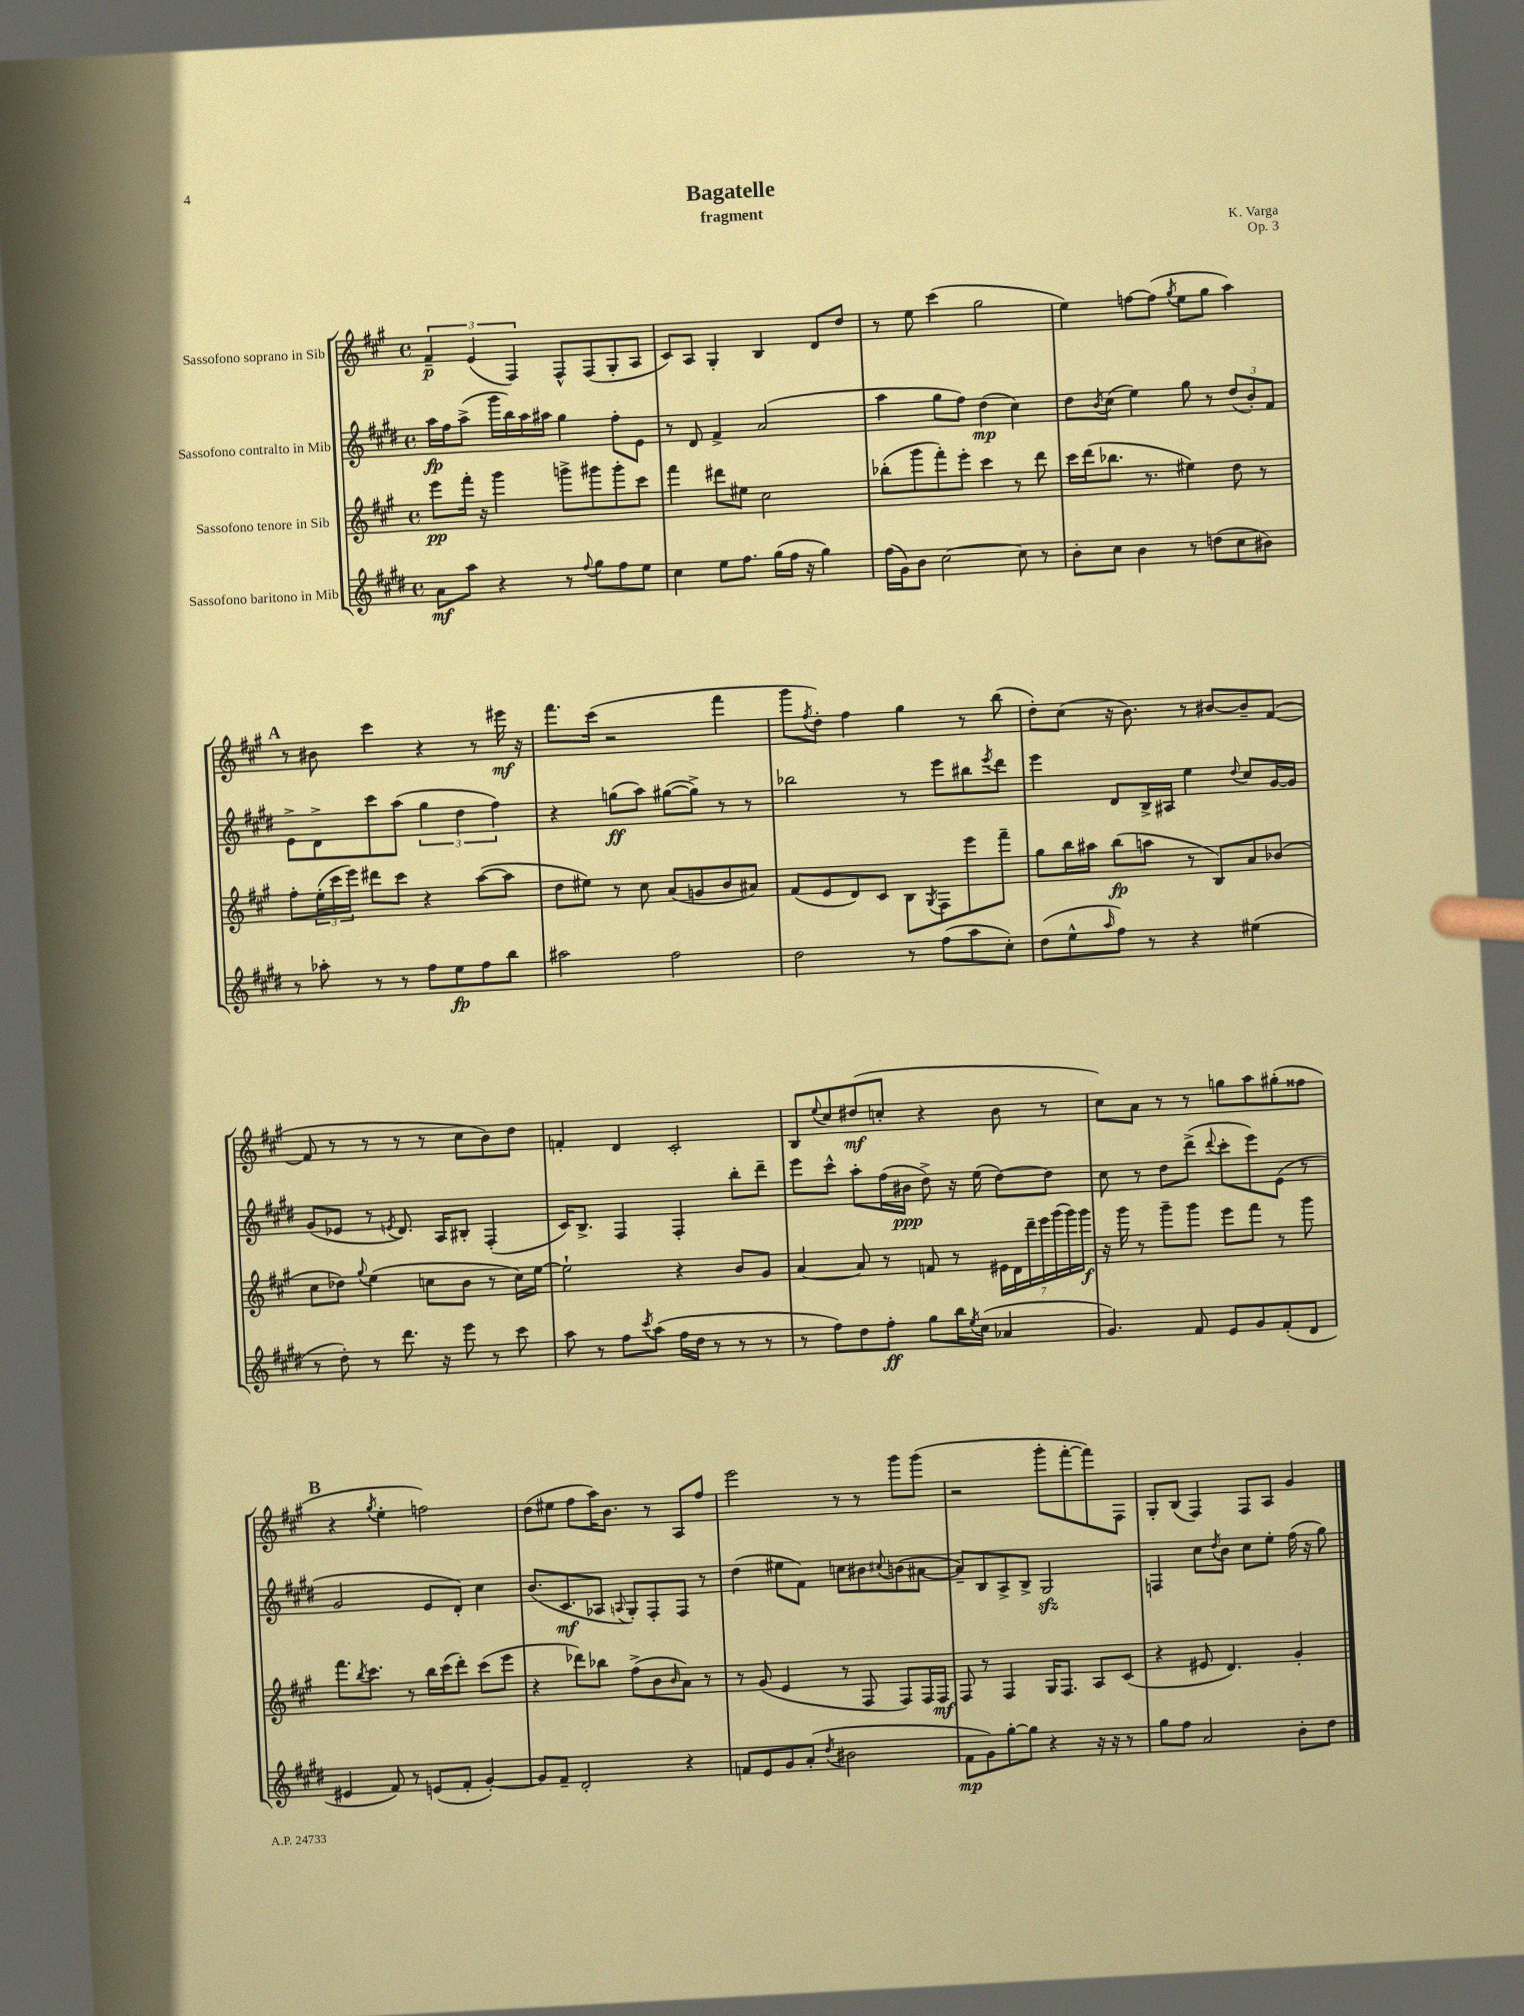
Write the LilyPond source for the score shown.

\header { title = "Bagatelle" composer = "K. Varga" subtitle = "fragment" opus = "Op. 3" }
<<
\new StaffGroup <<
\new Staff = "s0" \with { instrumentName = "Sassofono soprano in Sib" } {
    \clef treble \key a \major \defaultTimeSignature \time 4/4
    \tuplet 3/2 { fis'4--\p e'4( fis4) } fis8-^ fis8( gis8-. a8 |
    cis'8) a8 gis4-. b4 d'8 d''8 |
    r8 e''8 cis'''4( gis''2 |
    e''4) f''8~ f''8( \acciaccatura { gis''8 } e''8 gis''8 a''4) |
    \mark \markup { \bold "A" } r8 bis'8 cis'''4 r4 r8 eis'''16\mf r16 |
    fis'''8. cis'''16( r2 fis'''4 |
    gis'''8 \acciaccatura { fis''8 } d''8-.) fis''4 gis''4 r8 b''8( |
    d''8-.) cis''8( r16 b'8.) r8 bis'8~ bis'8-- fis'8~( |
    fis'8 r8 r8 r8 r8 cis''8 b'8) d''8 |
    f'4-. d'4 cis'2-. |
    b8 \appoggiatura { e''8 } cis''8 dis''8\mf( c''8-. r4 b'8 r8 |
    cis''8) a'8 r8 r8 g''8 a''8 gis''8-.( fisis''8 |
    \mark \markup { \bold "B" } r4 \acciaccatura { gis''8 } e''4-. f''2) |
    d''8( eis''8 fis''8 a''16) b'8. r8 a8 fis''8 |
    e'''2 r8 r8 gis'''8 gis'''8( |
    r2 gis'''8-. fis'''8~-. fis'''8) fis8 |
    gis8-. b8( fis4) fis8 a8 gis'4 \bar "|." |
}
\new Staff = "s1" \with { instrumentName = "Sassofono contralto in Mib" } {
    \clef treble \key e \major \defaultTimeSignature \time 4/4
    a''16\fp fis''16 a''8->( gis'''16 b''16) a''16 ais''16 gis''4 fis''8-. e'8 |
    r8 dis'8 fis'4-> a'2( |
    a''4 gis''8 fis''8) dis''4\mp( cis''4) |
    dis''8 \acciaccatura { b'8 } cis''8( e''4) gis''8 r8 \tuplet 3/2 { dis''8( b'8-.) fis'8 } |
    \mark \markup { \bold "A" } e'8-> dis'8-> cis'''8 a''8( \tuplet 3/2 { gis''4 dis''4 fis''4) } |
    r4 g''8\ff( a''8) gis''8~( gis''8->) r8 r8 |
    bes''2 r8 e'''8 bis''8 \acciaccatura { e'''8 } dis'''8 |
    e'''4 dis'8 b16-> ais16 e''4 \appoggiatura { dis''8 } cis''8 gis'16~ gis'16 |
    gis'8( ees'8 r8 \acciaccatura { e'8 } dis'8.) a16 bis8-. fis4-.( |
    cis'16) b8.-> fis4 fis4-. b''8-. dis'''8-- |
    e'''8 cis'''8-^ a''8-. fis''16( bis'16\ppp dis''8->) r16 e''16( dis''8~) dis''8 |
    cis''8 r8 dis''8 dis'''8->( \appoggiatura { dis'''8 } cis'''8-. e'''8) e'8( r8 |
    \mark \markup { \bold "B" } gis'2 e'8 dis'8-.) cis''4 |
    b'8.( cis'8.\mf aes8 \appoggiatura { a8 } gis8-.) fis8-. fis8 r8 |
    dis''4( eis''8 fis'8) c''8 bis'8 \appoggiatura { cis''8 } b'8( ais'8~ |
    ais'8--) b8 a8-> b8-> gis2\sfz |
    f4 cis''8 \acciaccatura { dis''8 } b'8 cis''8 e''8-. fis''16( r16 gis''8) \bar "|." |
}
\new Staff = "s2" \with { instrumentName = "Sassofono tenore in Sib" } {
    \clef treble \key a \major \defaultTimeSignature \time 4/4
    e'''8\pp fis'''16-. r16 gis'''4 g'''8-> gis'''8 gis'''8-. cis'''8 |
    fis'''4 dis'''8 eis''8 cis''2 |
    bes''8-.( gis'''8 fis'''8-.) e'''8-. cis'''4 r8 d'''8 |
    cis'''16 d'''16( bes''8. r8. eis''4) d''8 r8 |
    \mark \markup { \bold "A" } fis''8-. \tuplet 3/2 { e''16-.( cis'''16 e'''16) } dis'''8 cis'''8 r4 a''8~( a''8 |
    d''8 eis''8) r8 cis''8 a'8( g'8 b'8 ais'8) |
    fis'8( e'8 d'8) cis'8 b8 \acciaccatura { gis8 } fis8 e'''8 fis'''8-- |
    gis''8 b''16 ais''16 b''8\fp( a''8 r8 b8) a'8 bes'8( |
    cis''8 des''8) \appoggiatura { gis''8 } e''4( c''8 b'8 r8 c''16) e''16~ |
    e''2-! r4 b'8 gis'8 |
    a'4~ a'8 r8 f'8 r8 \tuplet 7/4 { eis'16 d'16 d'''16-- e'''16 gis'''16( gis'''16) gis'''16\f } |
    r16 gis'''16 r8 gis'''8-- gis'''8 e'''8 fis'''8 r8 gis'''8 |
    \mark \markup { \bold "B" } fis'''8. \acciaccatura { b''8 } cis'''8. r8 b''16 cis'''16( d'''8-.) cis'''8( e'''8 |
    r4 des'''8) bes''8 fis''8->( b'8 \grace { b'16 } a'8) r8 |
    r8 gis'8( e'4 r8 fis8 fis8) fis16 fis16\mf |
    fis8 r8 fis4 gis16 fis8. a8 cis'8( |
    r4 eis'8 d'4.) gis'4-. \bar "|." |
}
\new Staff = "s3" \with { instrumentName = "Sassofono baritono in Mib" } {
    \clef treble \key e \major \defaultTimeSignature \time 4/4
    a'8\mf a''8 r4 r8 \appoggiatura { fis''8 } gis''8 fis''8 e''8 |
    cis''4 e''8 fis''8. gis''16( fis''16 r16 gis''4) |
    fis''16( gis'16) b'8 cis''2~ cis''8 r8 |
    b'8-. cis''8 b'4 r8 d''8( cis''8 bis'8) |
    \mark \markup { \bold "A" } r8 aes''8-. r8 r8 fis''8 e''8\fp fis''8 b''8 |
    ais''2 fis''2 |
    dis''2 r8 fis''8( a''8 cis''8-.) |
    dis''8( e''8-^ \grace { a''16 } fis''8) r8 r4 eis''4( |
    r8 dis''8-.) r8 dis'''8. r16 e'''8 r8 cis'''8 |
    a''8 r8 fis''8 \acciaccatura { cis'''8 } a''8( fis''16 dis''16 r8 r8 r8 |
    r8 fis''8) dis''8 fis''8-.\ff gis''8 b''16 \acciaccatura { e''8 } cis''16( aes'4 |
    gis'4.) fis'8 e'8 gis'8 fis'8-.( dis'8 |
    \mark \markup { \bold "B" } eis'4 fis'8) r8 e'8( fis'8-. gis'4~-.) |
    gis'8 fis'8-- dis'2-. r4 |
    f'8 e'8 gis'8 a'8-.( \acciaccatura { dis''8 } bis'2 |
    fis'8\mp gis'8) gis''8~-. gis''8 r4 r16 r16 r8 |
    gis''8 fis''8 a'2 b'8-. dis''8 \bar "|." |
}
>>
>>
\layout { \context { \Score \remove "Bar_number_engraver" } }
